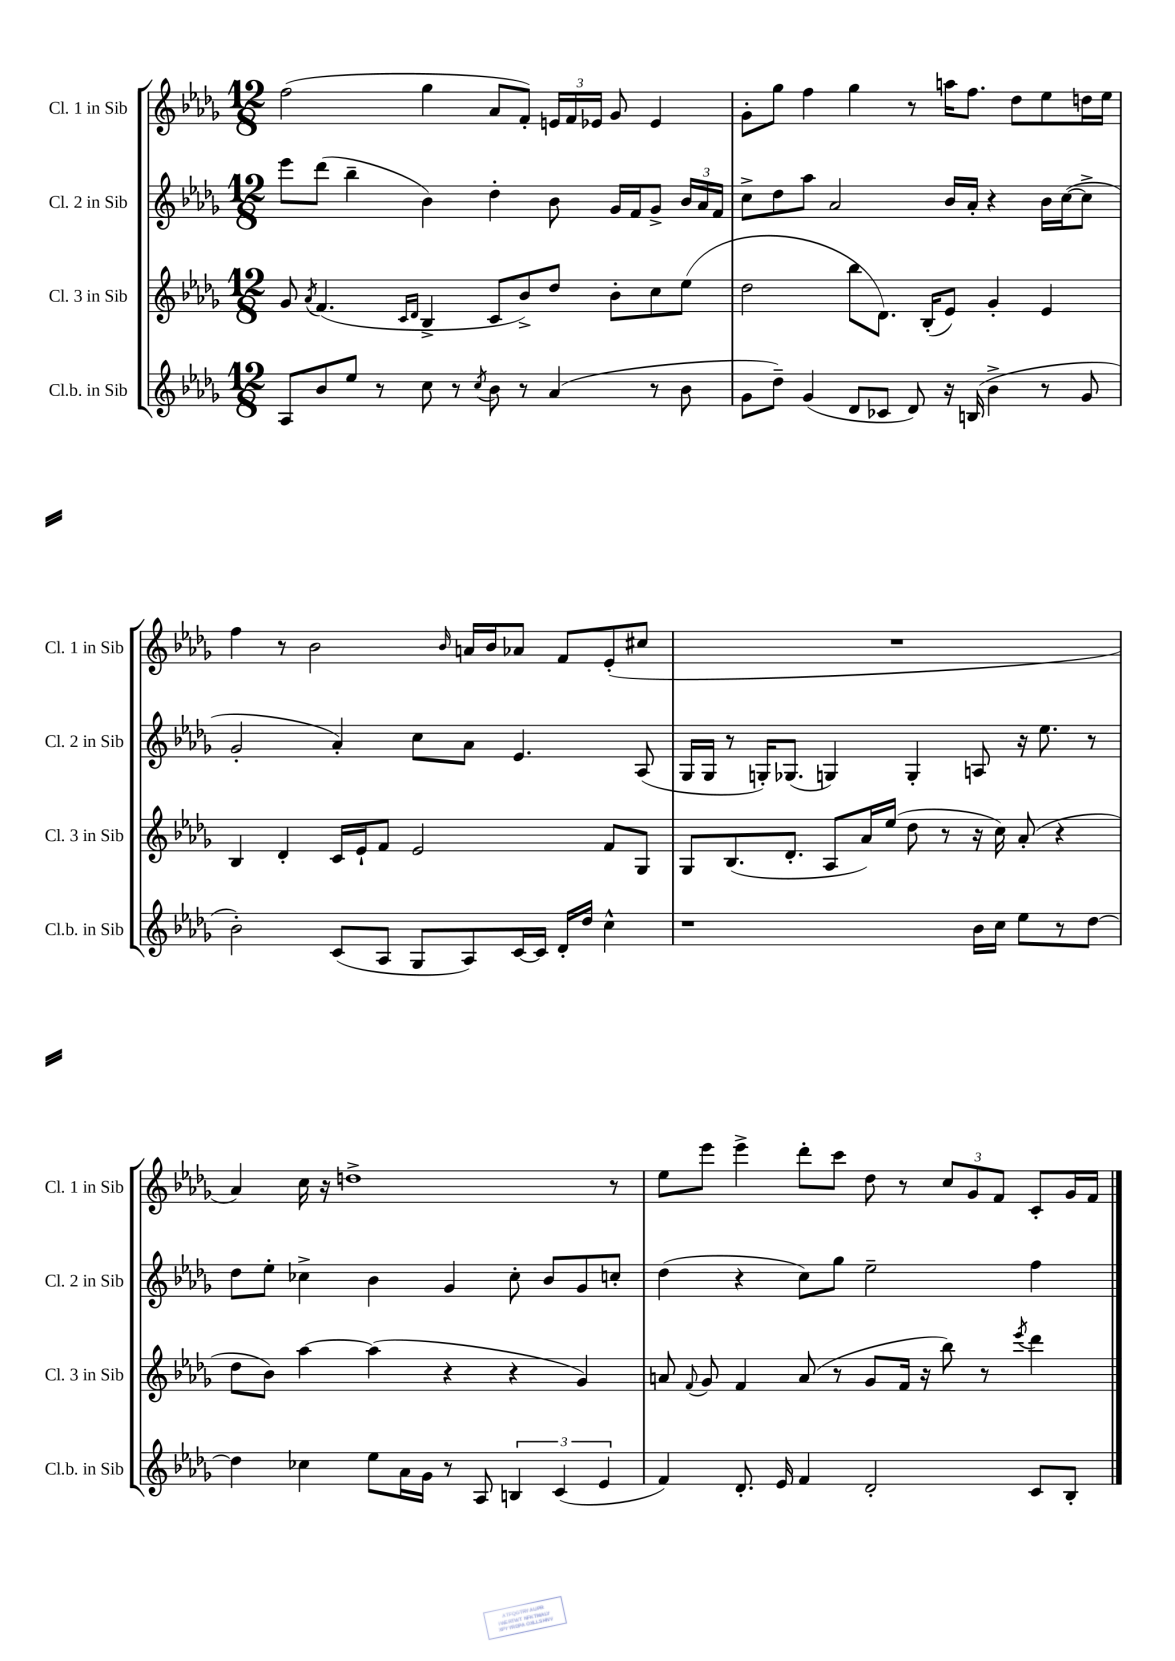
<<
\new StaffGroup <<
\new Staff = "s0" \with { instrumentName = "Cl. 1 in Sib" shortInstrumentName = "Cl. 1 in Sib" } {
    \clef treble \key des \major \numericTimeSignature \time 12/8
    \autoBeamOff f''2( ges''4 aes'8[ f'8]-.) \tuplet 3/2 { e'16[ f'16 ees'16] } ges'8 ees'4 |
    ges'8[-. ges''8] f''4 ges''4 r8 a''16[ f''8.] des''8[ ees''8 d''16 ees''16] |
    f''4 r8 bes'2 \grace { bes'16 } a'16[ bes'16 aes'8] f'8[ ees'8-.( cis''8] |
    R1. |
    aes'4) c''16 r16 d''1-> r8 |
    ees''8[ ees'''8] ees'''4-> des'''8[-. c'''8] des''8 r8 \tuplet 3/2 { c''8[ ges'8 f'8] } c'8[-. ges'16 f'16] \bar "|." |
}
\new Staff = "s1" \with { instrumentName = "Cl. 2 in Sib" shortInstrumentName = "Cl. 2 in Sib" } {
    \clef treble \key des \major \numericTimeSignature \time 12/8
    \autoBeamOff ees'''8[ des'''8]( bes''4-- bes'4) des''4-. bes'8 ges'16[ f'16 ges'8]-> \tuplet 3/2 { bes'16[ aes'16 f'16] } |
    c''8[-> des''8 aes''8] aes'2 bes'16[ aes'16]-. r4 bes'16[ c''16~( c''8]-> |
    ges'2-. aes'4-.) c''8[ aes'8] ees'4. aes8( |
    ges16[ ges16] r8 g16[-.) ges8.]( g4) g4-. a8 r16 ees''8. r8 |
    des''8[ ees''8]-. ces''4-> bes'4 ges'4 ces''8-. bes'8[ ges'8 c''8]-. |
    des''4( r4 c''8[) ges''8] ees''2-- f''4 \bar "|." |
}
\new Staff = "s2" \with { instrumentName = "Cl. 3 in Sib" shortInstrumentName = "Cl. 3 in Sib" } {
    \clef treble \key des \major \numericTimeSignature \time 12/8
    \autoBeamOff ges'8 \acciaccatura { aes'8 } f'4.( \grace { c'16[ des'16] } bes4-> c'8[ bes'8->) des''8] bes'8[-. c''8 ees''8]( |
    des''2 bes''8[ des'8.]) bes16[-.( ees'8]) ges'4-. ees'4 |
    bes4 des'4-. c'16[ ees'16-! f'8] ees'2 f'8[ ges8] |
    ges8[ bes8.( des'8.]-. aes8[ aes'16) ees''16]( des''8 r8 r16 c''16) aes'8-.( r4 |
    des''8[ bes'8]) aes''4~ aes''4( r4 r4 ges'4) |
    a'8 \appoggiatura { f'8 } ges'8 f'4 a'8( r8 ges'8[ f'16] r16 bes''8) r8 \acciaccatura { ees'''8 } des'''4 \bar "|." |
}
\new Staff = "s3" \with { instrumentName = "Cl.b. in Sib" shortInstrumentName = "Cl.b. in Sib" } {
    \clef treble \key des \major \numericTimeSignature \time 12/8
    \autoBeamOff aes8[ bes'8 ees''8] r8 c''8 r8 \acciaccatura { c''8 } bes'8 r8 aes'4( r8 bes'8 |
    ges'8[ des''8]--) ges'4( des'8[ ces'8] des'8) r16 b16( bes'4-> r8 ges'8 |
    bes'2-.) c'8[( aes8] ges8[ aes8) c'16~ c'16] des'16[-. des''16] c''4-^ |
    r1 bes'16[ c''16] ees''8[ r8 des''8]~ |
    des''4 ces''4 ees''8[ aes'16 ges'16] r8 aes8 \tuplet 3/2 { b4 c'4( ees'4 } |
    f'4) des'8.-. ees'16 f'4 des'2-. c'8[ bes8]-. \bar "|." |
}
>>
>>
\layout { \context { \Score \remove "Bar_number_engraver" } }
